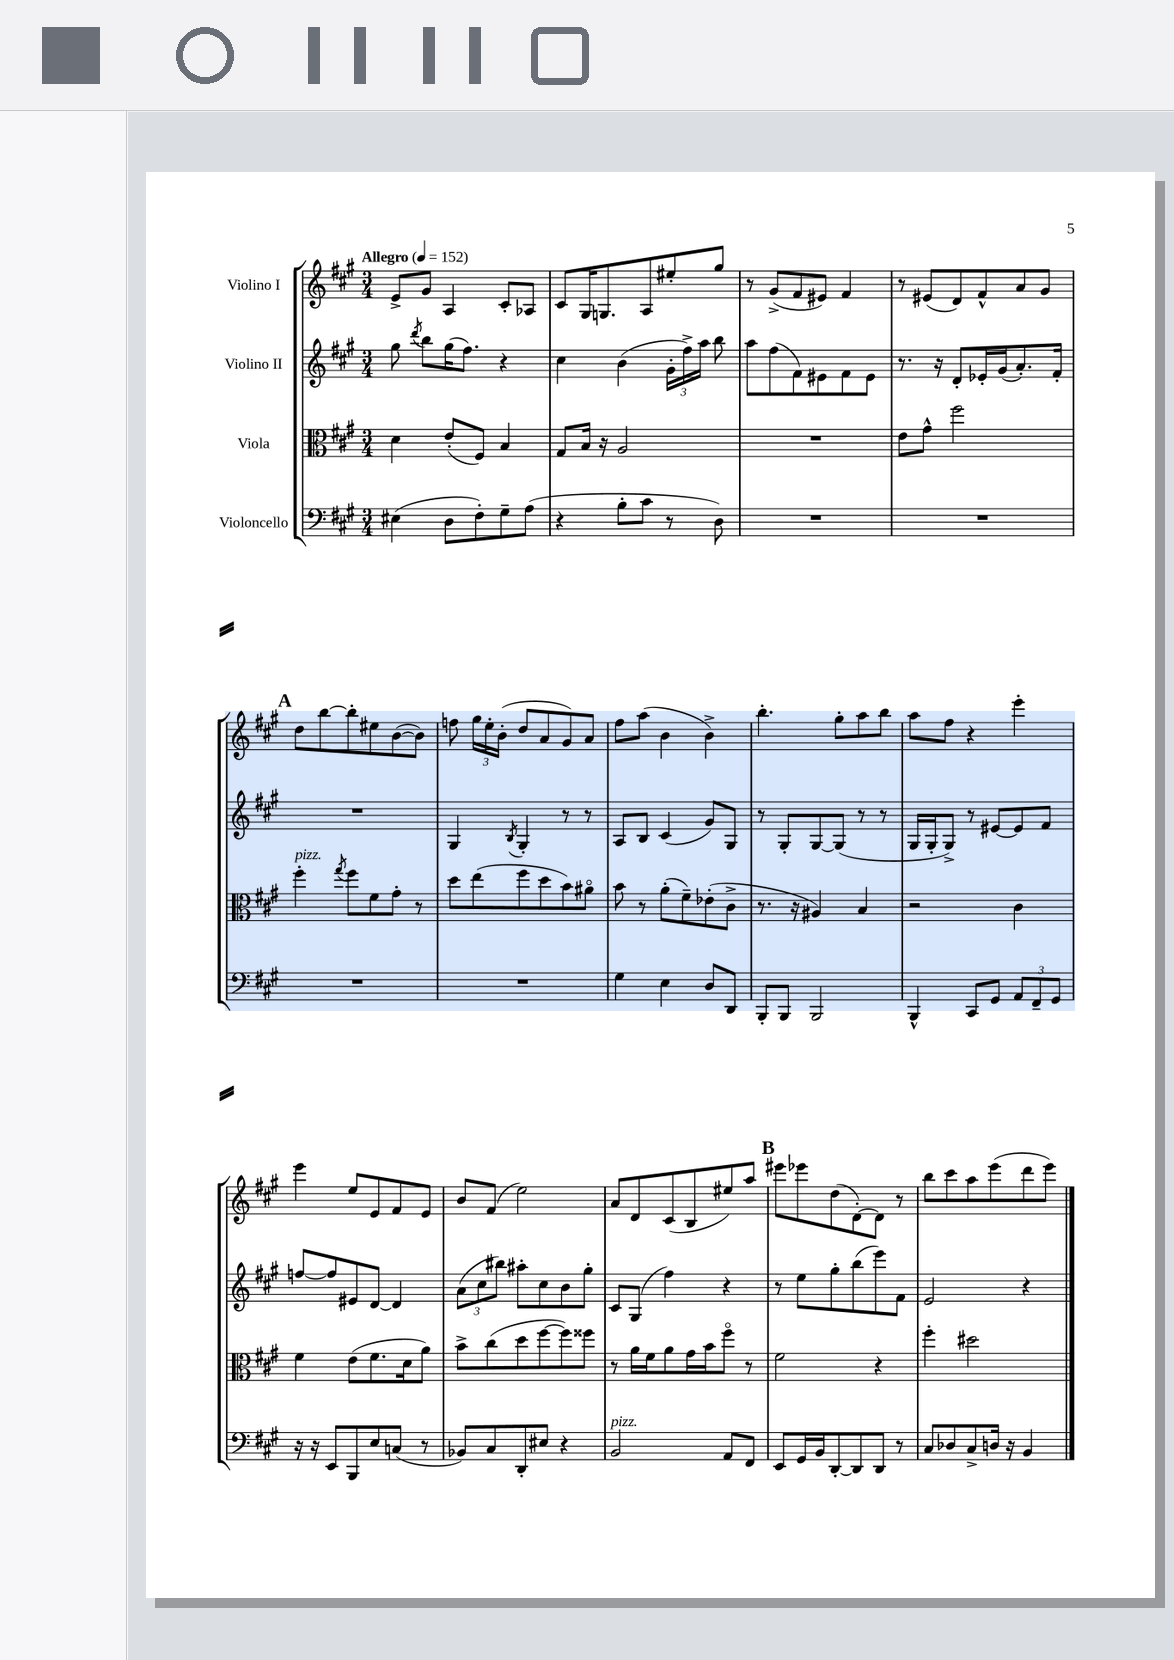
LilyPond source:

<<
\new StaffGroup <<
\new Staff = "s0" \with { instrumentName = "Violino I" } {
    \clef treble \key a \major \numericTimeSignature \time 3/4 \tempo "Allegro" 4 = 152
    \autoBeamOff e'8[-> gis'8] a4 cis'8[-. aes8] |
    cis'8[ gis16 g8. a8 eis''8-. gis''8] |
    r8 gis'8[->( fis'8 eis'8]) fis'4 |
    r8 eis'8[( d'8) fis'8-^ a'8 gis'8] |
    \mark \markup { \bold "A" } d''8[ b''8~ b''8-. eis''8 b'8~( b'8]) |
    f''8 \tuplet 3/2 { gis''16[ e''16-. b'16]-.( } d''8[ a'8 gis'8) a'8] |
    fis''8[ a''8]( b'4 b'4->) |
    b''4.-. gis''8[-. a''8 b''8] |
    a''8[ fis''8] r4 e'''4-. |
    e'''4 e''8[ e'8 fis'8 e'8] |
    b'8[ fis'8]( e''2) |
    a'8[ d'8 cis'8( b8 eis''8) a''8] |
    \mark \markup { \bold "B" } eis'''8[ ees'''8 d''8( d'8~-.) d'8] r8 |
    b''8[ cis'''8 a''8 e'''8( d'''8 e'''8]) \bar "|." |
}
\new Staff = "s1" \with { instrumentName = "Violino II" } {
    \clef treble \key a \major \numericTimeSignature \time 3/4
    \autoBeamOff gis''8 \acciaccatura { d'''8 } b''8[ gis''16( fis''8.]) r4 |
    cis''4 b'4( \tuplet 3/2 { gis'16[-. fis''16->) a''16] } b''8 |
    a''8[ fis''8( fis'8) eis'8 fis'8 eis'8] |
    r8. r16 d'8[-. ees'16-. gis'16( a'8.-.) fis'16]-. |
    \mark \markup { \bold "A" } R2. |
    gis4 \acciaccatura { b8 } gis4-. r8 r8 |
    a8[ b8] cis'4( gis'8[) gis8] |
    r8 gis8[-. gis8~ gis8]( r8 r8 |
    gis16[ gis16-. gis8]->) r8 eis'8[~ eis'8 fis'8] |
    f''8[~ f''8 eis'8 d'8]~ d'4 |
    \tuplet 3/2 { a'8[( cis''8 bis''8]) } ais''8[-. cis''8 b'8 gis''8]-. |
    cis'8[ gis8]( fis''4) r4 |
    \mark \markup { \bold "B" } r8 e''8[ gis''8-. b''8( e'''8) fis'8] |
    e'2 r4 \bar "|." |
}
\new Staff = "s2" \with { instrumentName = "Viola" } {
    \clef alto \key a \major \numericTimeSignature \time 3/4
    \autoBeamOff d'4 e'8[-.( fis8]) b4 |
    gis8[ b16] r16 a2 |
    R2. |
    e'8[ gis'8]-^ fis''2 |
    \mark \markup { \bold "A" } fis''4-.^\markup { \italic "pizz." } \acciaccatura { gis''8 } fis''8[ fis'8 gis'8]-. r8 |
    d''8[ e''8( fis''8 d''8 b'8) ais'8]\flageolet |
    b'8 r8 a'8[-.( fis'8--) ees'8-.( cis'8]-> |
    r8. r16 ais4) b4 |
    r2 cis'4 |
    fis'4 e'8[( fis'8. d'16 a'8]) |
    b'8[-> cis''8( d''8 fis''8~ fis''8) fisis''8] |
    r8 a'16[ fis'16 a'8 gis'16 b'16 fis''8]\flageolet r8 |
    \mark \markup { \bold "B" } fis'2 r4 |
    fis''4-. dis''2 \bar "|." |
}
\new Staff = "s3" \with { instrumentName = "Violoncello" } {
    \clef bass \key a \major \numericTimeSignature \time 3/4
    \autoBeamOff eis4( d8[ fis8-.) gis8-- a8]( |
    r4 b8[-. cis'8] r8 d8) |
    R2. |
    R2. |
    \mark \markup { \bold "A" } R2. |
    R2. |
    gis4 e4 d8[ d,8] |
    b,,8[-. b,,8] b,,2 |
    b,,4-^ cis,8[ gis,8] \tuplet 3/2 { a,8[ fis,8-- gis,8] } |
    r16 r16 e,8[ b,,8 e8 c8]( r8 |
    bes,8[) cis8 d,8-. eis8] r4 |
    b,2^\markup { \italic "pizz." } a,8[ fis,8] |
    \mark \markup { \bold "B" } e,8[ gis,16 b,16 d,8~-. d,8 d,8] r8 |
    cis8[ des8 cis8-> d16] r16 b,4 \bar "|." |
}
>>
>>
\layout { \context { \Score \remove "Bar_number_engraver" } }
